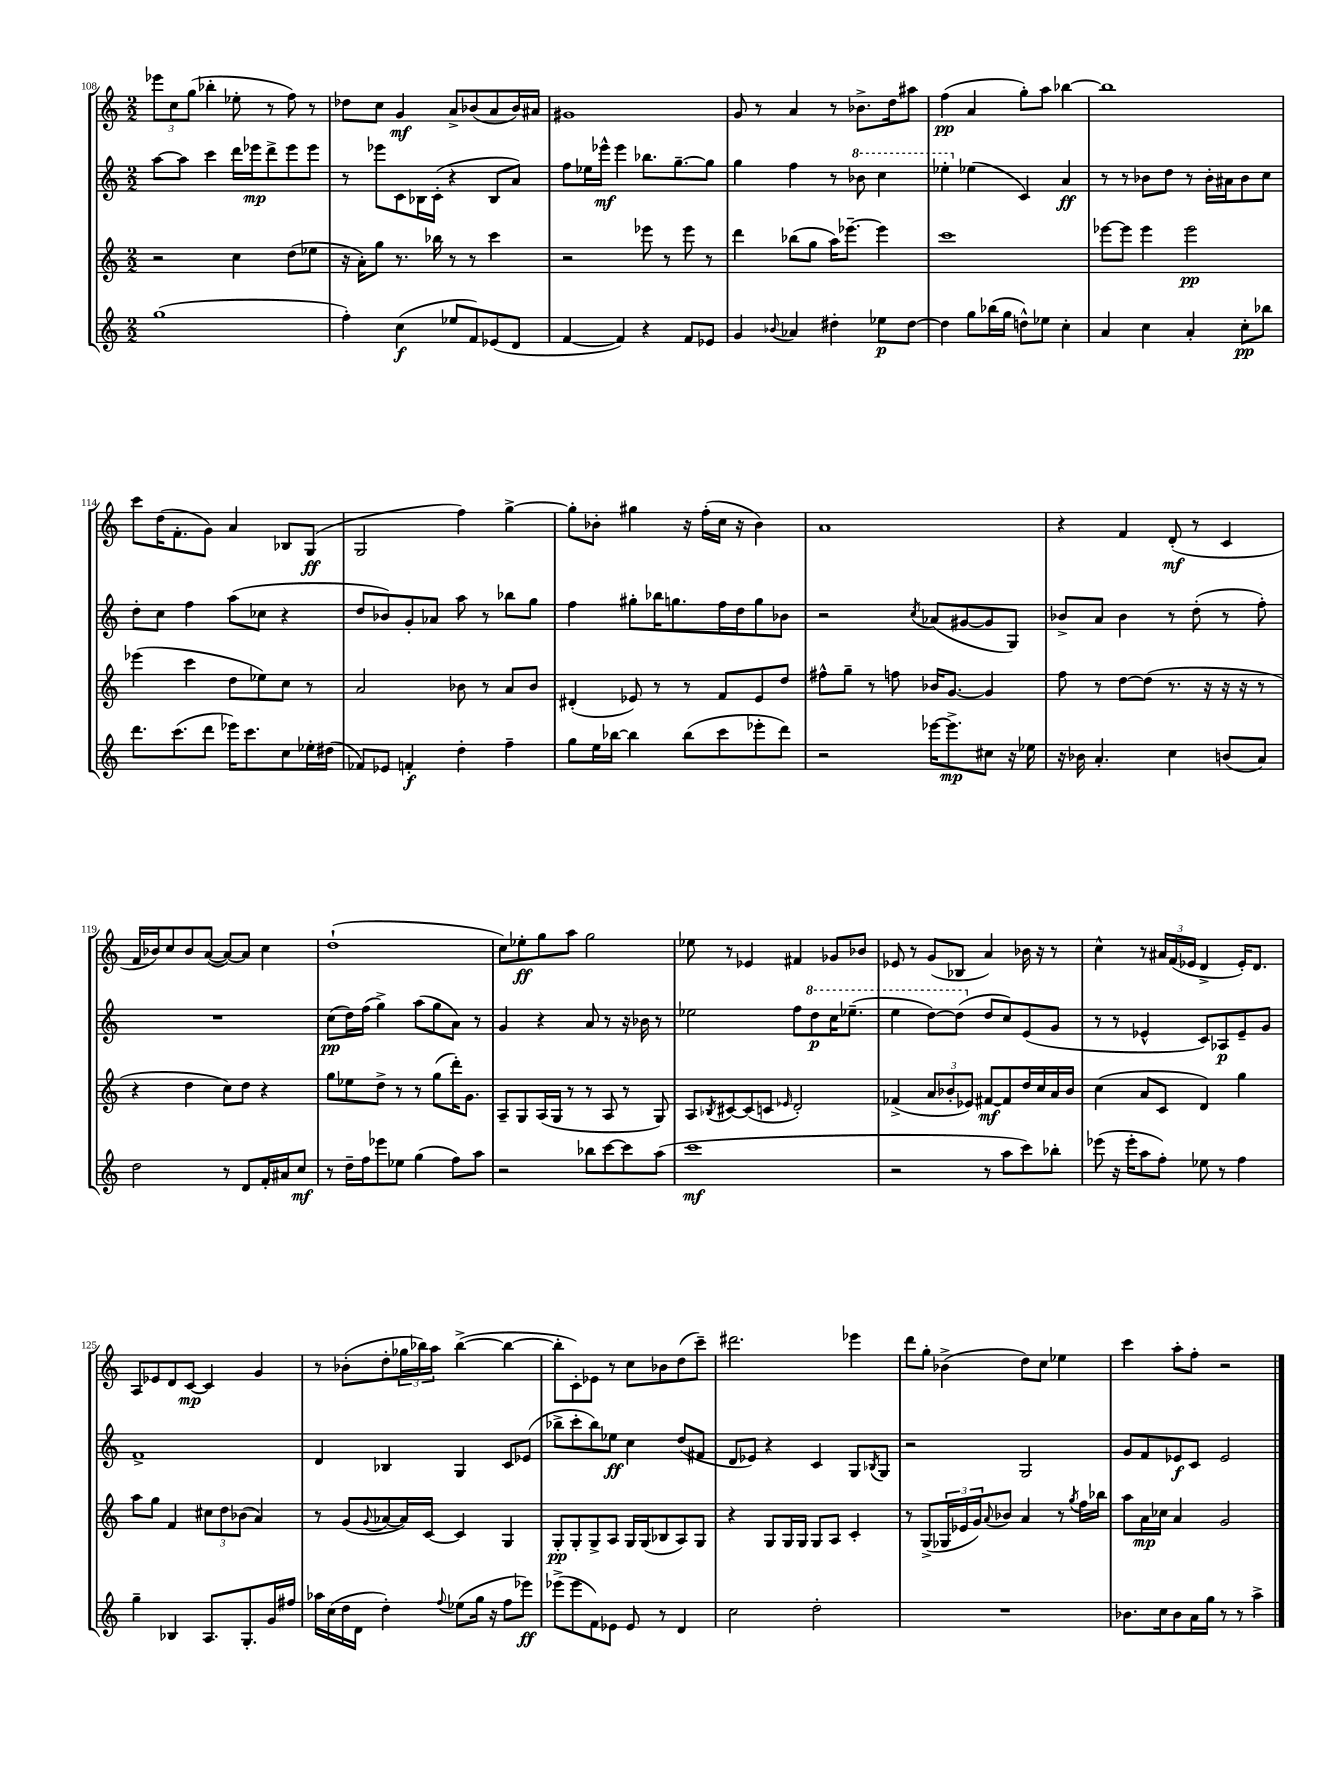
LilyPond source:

<<
\new StaffGroup <<
\new Staff = "s0" {
    \clef treble \key c \major \numericTimeSignature \time 2/2
    \tuplet 3/2 { ees'''8 c''8 g''8( } bes''4-. ees''8-. r8 f''8) r8 |
    des''8 c''8 g'4\mf a'8-> bes'8( a'8 bes'16) ais'16 |
    gis'1 |
    g'8 r8 a'4 r8 bes'8.-> d''16 ais''8 |
    f''4\pp( a'4 g''8-.) a''8 bes''4~ |
    bes''1 |
    c'''8 d''16( f'8.-. g'8) a'4 bes8 g8\ff( |
    g2 f''4) g''4~-> |
    g''8-. bes'8-. gis''4 r16 f''16-.( c''16 r16 bes'4) |
    a'1 |
    r4 f'4 d'8-.\mf( r8 c'4 |
    f'16 bes'16) c''8 bes'8 a'8~( a'8~) a'8 c''4 |
    d''1-!( |
    c''8) ees''8-.\ff g''8 a''8 g''2 |
    ees''8 r8 ees'4 fis'4 ges'8 bes'8 |
    ees'8 r8 g'8( bes8 a'4) bes'16 r16 r8 |
    c''4-^ r8 \tuplet 3/2 { ais'16 f'16( ees'16 } d'4-> ees'16-.) d'8. |
    a8 ees'8 d'8 c'8~\mp c'4 g'4 |
    r8 bes'8-.( d''8-. \tuplet 3/2 { ges''16 bes''16) a''16 } bes''4~->( bes''4~ |
    bes''8-. c'8-.) ees'8 r8 c''8 bes'8 d''8( c'''8--) |
    dis'''2. ees'''4 |
    d'''8 g''8-. bes'4->( d''8) c''8 ees''4 |
    c'''4 a''8-. f''8-. r2 \bar "|." |
}
\new Staff = "s1" {
    \clef treble \key c \major \numericTimeSignature \time 2/2
    a''8~ a''8 c'''4 d'''16 ees'''16\mp d'''8-> ees'''8 ees'''8 |
    r8 ees'''8 c'8 bes16 c'16-.( r4 bes8 a'8) |
    f''8 ees''16 ees'''16-^\mf ees'''4 bes''8. g''8.~-- g''8 |
    g''4 f''4 r8 \ottava #1 bes''8 c'''4 |
    ees'''4-. \ottava #0 ees''4( c'4) a'4\ff |
    r8 r8 bes'8 d''8 r8 bes'16-. ais'16 bes'8 c''8 |
    d''8-. c''8 f''4 a''8( ces''8 r4 |
    d''8 bes'8) g'8-. aes'8 a''8 r8 bes''8 g''8 |
    f''4 gis''8-. bes''16 g''8. f''16 d''16 g''8 bes'8 |
    r2 \acciaccatura { c''8 } aes'8( gis'8~ gis'8 g8) |
    bes'8-> a'8 bes'4 r8 d''8-.( r8 f''8-.) |
    R1 |
    c''8\pp( d''16) f''16( g''4->) a''8( g''8 a'8) r8 |
    g'4 r4 a'8 r8 r16 bes'16 r8 |
    ees''2 f''8 \ottava #1 d'''8\p c'''16 ees'''8.--( |
    e'''4 d'''8~) d'''8( \ottava #0 d''8 c''8) e'8( g'8 |
    r8 r8 ees'4-^ c'8) aes8\p ees'8-- g'8 |
    f'1-> |
    d'4 bes4 g4 c'8 ees'8( |
    bes''8-> c'''8-. bes''8) ees''8\ff c''4 d''8( fis'8 |
    d'8 ees'8) r4 c'4 g8 \acciaccatura { bes8 } g8 |
    r2 g2 |
    g'8 f'8 ees'8\f c'8 ees'2 \bar "|." |
}
\new Staff = "s2" {
    \clef treble \key c \major \numericTimeSignature \time 2/2
    r2 c''4 d''8( ees''8 |
    r16 a'16-.) g''8 r8. bes''16 r8 r8 c'''4 |
    r2 ees'''8 r8 ees'''8 r8 |
    d'''4 bes''8( g''8 a''16) ees'''8.~-- ees'''4 |
    c'''1 |
    ees'''8~ ees'''8 ees'''4 ees'''2\pp |
    ees'''4( c'''4 d''8 ees''8) c''8 r8 |
    a'2 bes'8 r8 a'8 bes'8 |
    dis'4-.( ees'8) r8 r8 f'8 ees'8 d''8 |
    fis''8-^ g''8-- r8 f''8 bes'16 g'8.~ g'4 |
    f''8 r8 d''8~ d''8( r8. r16 r16 r16 r8 |
    r4 d''4 c''8) d''8 r4 |
    g''8 ees''8 d''8-> r8 r8 g''8( d'''16-.) g'8. |
    a8-- g8 a16( g16 r8 r8 a8 r8 g8) |
    a8 \acciaccatura { bes8 } cis'8~ cis'8( c'8 \grace { ees'16 } d'2-.) |
    fes'4->( \tuplet 3/2 { a'8 bes'8-. ees'8) } fis'8~\mf fis'8 d''16 c''16 a'16 bes'16 |
    c''4( a'8 c'8 d'4) g''4 |
    a''8 g''8 f'4 \tuplet 3/2 { cis''8 d''8 bes'8( } a'4) |
    r8 g'8( \appoggiatura { g'8 } aes'8~ aes'16) c'16~ c'4 g4 |
    g8-.\pp g8-. g8-> a8 g16 g16( bes8 a8) g8 |
    r4 g8 g16 g16 g8 a8 c'4-. |
    r8 g8->( \tuplet 3/2 { ges16 ees'16 g'16) } \appoggiatura { a'8 } bes'8 a'4 r8 \acciaccatura { g''8 } f''16 bes''16 |
    a''8 a'16\mp ces''16 a'4 g'2 \bar "|." |
}
\new Staff = "s3" {
    \clef treble \key c \major \numericTimeSignature \time 2/2
    g''1( |
    f''4-.) c''4\f( ees''8 f'8) ees'8( d'8 |
    f'4~ f'4) r4 f'8 ees'8 |
    g'4 \appoggiatura { bes'8 } aes'4 dis''4-. ees''8\p dis''8~ |
    dis''4 g''8 bes''16( g''16 d''8-^) ees''8 c''4-. |
    a'4 c''4 a'4-. c''8-.\pp bes''8 |
    d'''8. c'''8.( d'''8 ees'''16) c'''8. c''8 ees''16-. dis''16( |
    fes'8) ees'8 f'4-.\f d''4-. f''4-- |
    g''8 e''16 bes''16~ bes''4 bes''8( c'''8 ees'''8-. d'''8) |
    r2 ees'''16~ ees'''8.->\mp cis''8 r16 ees''16 |
    r16 bes'16 a'4.-. c''4 b'8( a'8) |
    d''2 r8 d'8 f'16-. ais'16 c''8\mf |
    r8 d''16-- f''16 ees'''8 ees''8 g''4( f''8) a''8 |
    r2 bes''8 c'''8~ c'''8 a''8( |
    c'''1\mf |
    r2 r8 a''8 c'''8) bes''8-. |
    ees'''8( r16 ees'''16-. a''8 f''8-.) ees''8 r8 f''4 |
    g''4-- bes4 a8. g8.-. g'16 fis''16 |
    aes''16 c''16( d''16 d'16 d''4-.) \appoggiatura { f''8 } ees''8( g''16 r16 f''8 ees'''8\ff) |
    ees'''8->( ees'''8 f'8) ees'8 ees'8 r8 d'4 |
    c''2 d''2-. |
    R1 |
    bes'8. c''16 bes'8 a'16 g''16 r8 r8 a''4-> \bar "|." |
}
>>
>>
\layout { \context { \Score currentBarNumber = #108 } }
